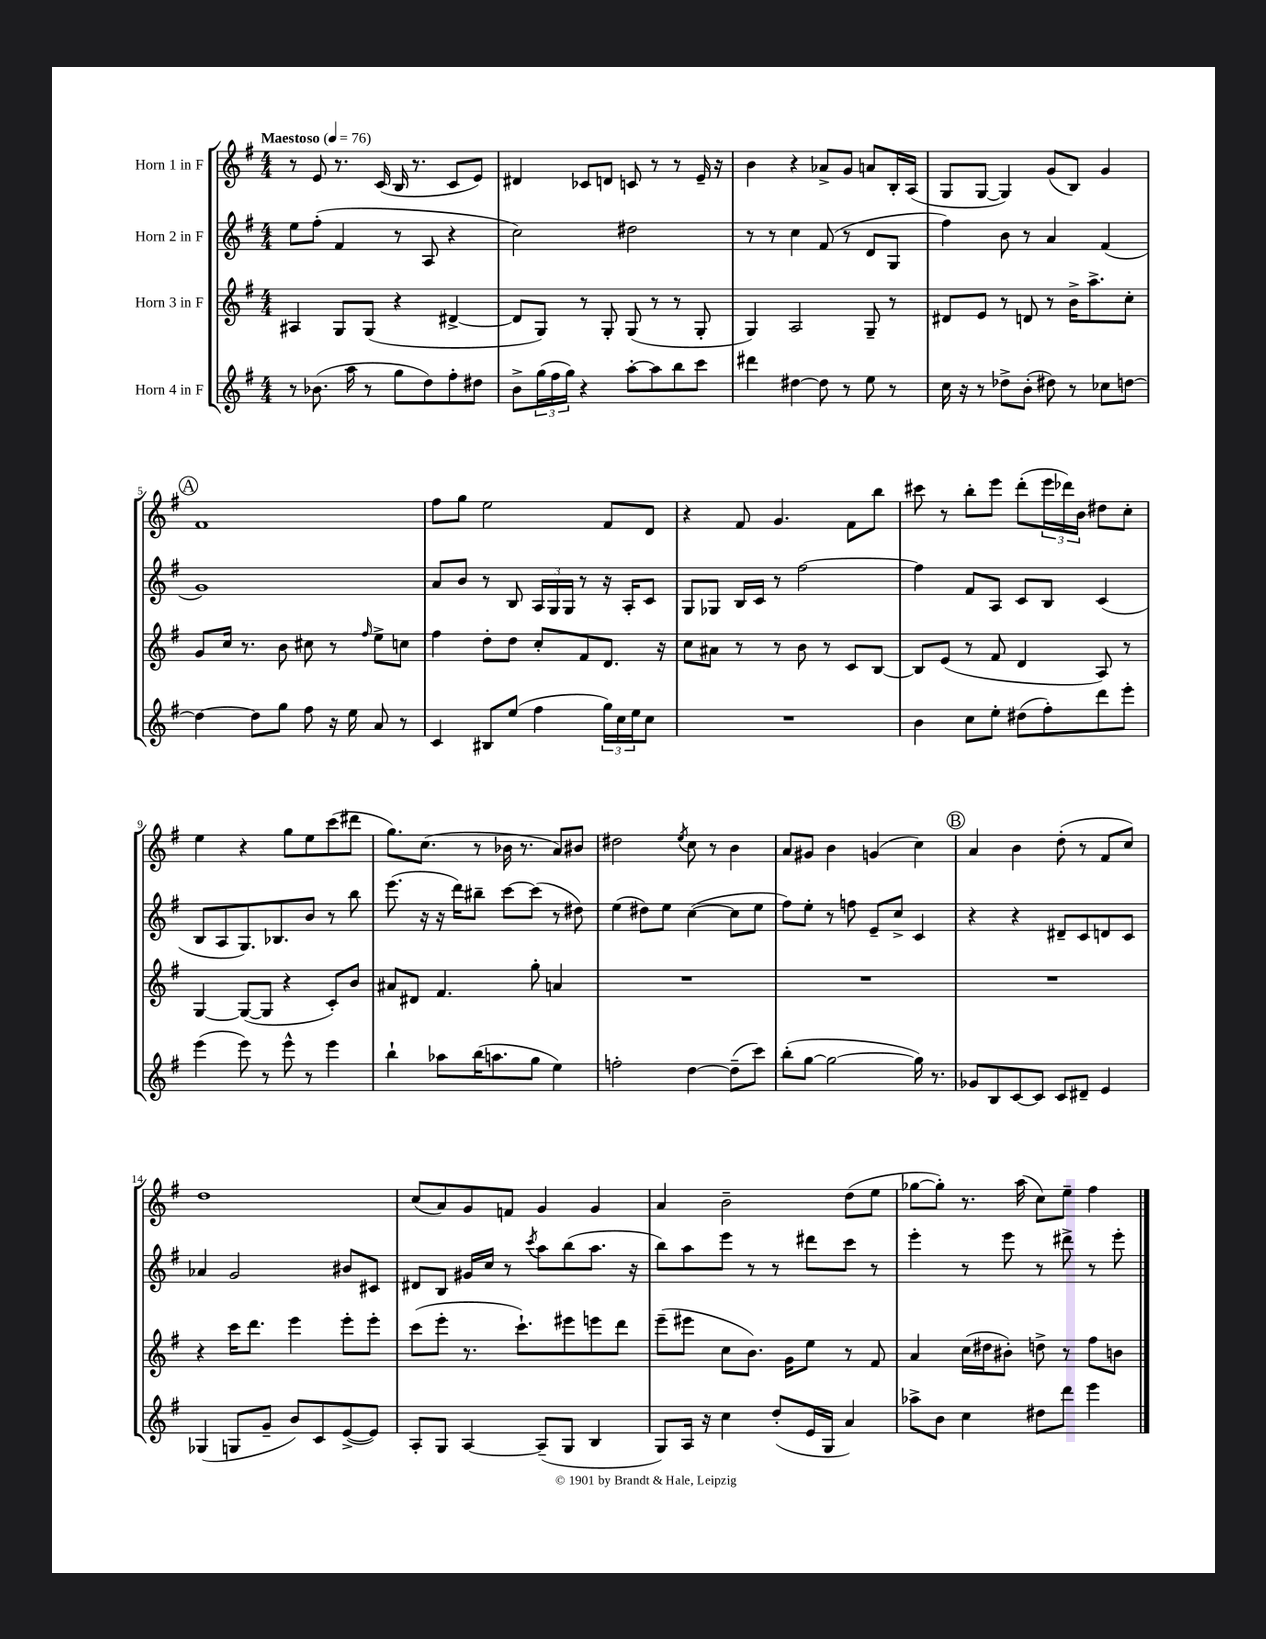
<<
\new StaffGroup <<
\new Staff = "s0" \with { instrumentName = "Horn 1 in F" } {
    \clef treble \key g \major \numericTimeSignature \time 4/4 \tempo "Maestoso" 4 = 76
    r8 e'8 r8. c'16( b16 r8. c'8 e'8) |
    dis'4 ces'8 d'8 c'8 r8 r8 e'16-- r16 |
    b'4 r4 aes'8-> g'8 a'8 b16-. a16( |
    g8 g8~ g4) g'8( b8) g'4 |
    \mark \markup { \circle "A" } fis'1 |
    fis''8 g''8 e''2 fis'8 d'8 |
    r4 fis'8 g'4. fis'8 b''8 |
    cis'''8 r8 b''8-. e'''8 d'''8-.( \tuplet 3/2 { e'''16 des'''16) b'16 } dis''8 c''8-. |
    e''4 r4 g''8 e''8 c'''8( dis'''8 |
    g''8.) c''8.( r8 bes'16 r8. a'8) bis'8 |
    dis''2 \acciaccatura { e''8 } c''8 r8 b'4 |
    a'8 gis'8 b'4 g'4( c''4) |
    \mark \markup { \circle "B" } a'4 b'4 d''8-.( r8 fis'8 c''8) |
    d''1 |
    c''8( a'8) g'8 f'8 g'4 g'4 |
    a'4 b'2-- d''8( e''8 |
    ges''8~ ges''8-.) r8. a''16( c''8) e''8-- fis''4 \bar "|." |
}
\new Staff = "s1" \with { instrumentName = "Horn 2 in F" } {
    \clef treble \key g \major \numericTimeSignature \time 4/4
    e''8 fis''8-.( fis'4 r8 a8 r4 |
    c''2) dis''2 |
    r8 r8 c''4 fis'8( r8 d'8 g8 |
    fis''4) b'8 r8 a'4 fis'4( |
    \mark \markup { \circle "A" } g'1) |
    a'8 b'8 r8 b8 \tuplet 3/2 { a16 g16 g16 } r8 r16 a16-. c'8 |
    g8 ges8 b16 c'16 r8 fis''2~ |
    fis''4 fis'8 a8 c'8 b8 c'4( |
    b8 a8 g8.) bes8. b'8 r8 b''8 |
    e'''8.( r16 r16 d'''16) bis''8-- c'''8~ c'''8( r8 dis''8) |
    e''4( dis''8) e''8 c''4~( c''8 e''8 |
    fis''8) e''8-. r8 f''8 e'8-- c''8-> c'4 |
    \mark \markup { \circle "B" } r4 r4 dis'8-- c'8 d'8 c'8 |
    aes'4 g'2 bis'8 cis'8 |
    dis'8 b8 gis'16 c''16 r8 \acciaccatura { c'''8 } a''8 b''8( a''8. r16 |
    b''8) a''8 e'''8 r8 r8 dis'''8 c'''8 r8 |
    e'''4-. r8 e'''8 r8 dis'''8-> r8 e'''8-. \bar "|." |
}
\new Staff = "s2" \with { instrumentName = "Horn 3 in F" } {
    \clef treble \key g \major \numericTimeSignature \time 4/4
    ais4 g8 g8( r4 dis'4~-> |
    dis'8 g8) r8 g8-. g8( r8 r8 g8-. |
    g4) a2 g8-- r8 |
    dis'8 e'8 r8 d'8 r8 b'16-> a''8.-> c''8-. |
    \mark \markup { \circle "A" } g'8 c''16 r8. b'8 cis''8 r8 \grace { fis''16 } e''8-> c''8 |
    fis''4 d''8-. d''8 c''8-. fis'8 d'8. r16 |
    c''8 ais'8 r8 r8 b'8 r8 c'8 b8~ |
    b8 e'8( r8 fis'8 d'4 a8) r8 |
    g4~ g8~( g8 r4 c'8-.) b'8 |
    ais'8 dis'8 fis'4. g''8-. a'4 |
    R1 |
    R1 |
    \mark \markup { \circle "B" } R1 |
    r4 c'''16 d'''8. e'''4 e'''8-. e'''8-. |
    c'''8( e'''8-. r8. c'''8.-!) eis'''8 e'''8 d'''8 |
    e'''8--( eis'''8 c''8 b'8.) g'16 e''8 r8 fis'8 |
    a'4 c''16( dis''16 bis'8-.) d''8-> r8 fis''8 b'8 \bar "|." |
}
\new Staff = "s3" \with { instrumentName = "Horn 4 in F" } {
    \clef treble \key g \major \numericTimeSignature \time 4/4
    r8 bes'8.( a''16 r8 g''8 d''8) fis''8-. dis''8 |
    b'8-> \tuplet 3/2 { g''16( fis''16 g''16) } r4 a''8~-. a''8 b''8 c'''8 |
    dis'''4 dis''4~ dis''8 r8 e''8 r8 |
    c''16 r16 r8 des''8-> b'8-.( dis''8) r8 ces''8 d''8~ |
    \mark \markup { \circle "A" } d''4~ d''8 g''8 fis''8 r16 e''16 a'8 r8 |
    c'4 bis8 e''8( fis''4 \tuplet 3/2 { g''16) c''16 e''16 } c''8 |
    R1 |
    b'4 c''8 e''8-. dis''8( fis''8-.) d'''8 e'''8-. |
    e'''4( e'''8) r8 e'''8-^ r8 e'''4 |
    b''4-! aes''8 b''16( a''8. g''8 e''4) |
    f''2-. d''4~ d''8--( c'''8) |
    b''8-.( g''8~ g''2~ g''16) r8. |
    \mark \markup { \circle "B" } ges'8 b8 c'8~ c'8 c'8 dis'8-- e'4 |
    ges4( g8 g'8-- b'8) c'8 e'8~->( e'8) |
    a8-. g8 a4~ a8--( g8 b4 |
    g8) a16 r16 c''4 d''8-.( e'16 g16 a'4) |
    aes''8-> b'8 c''4 dis''8 d'''8 e'''4 \bar "|." |
}
>>
>>
